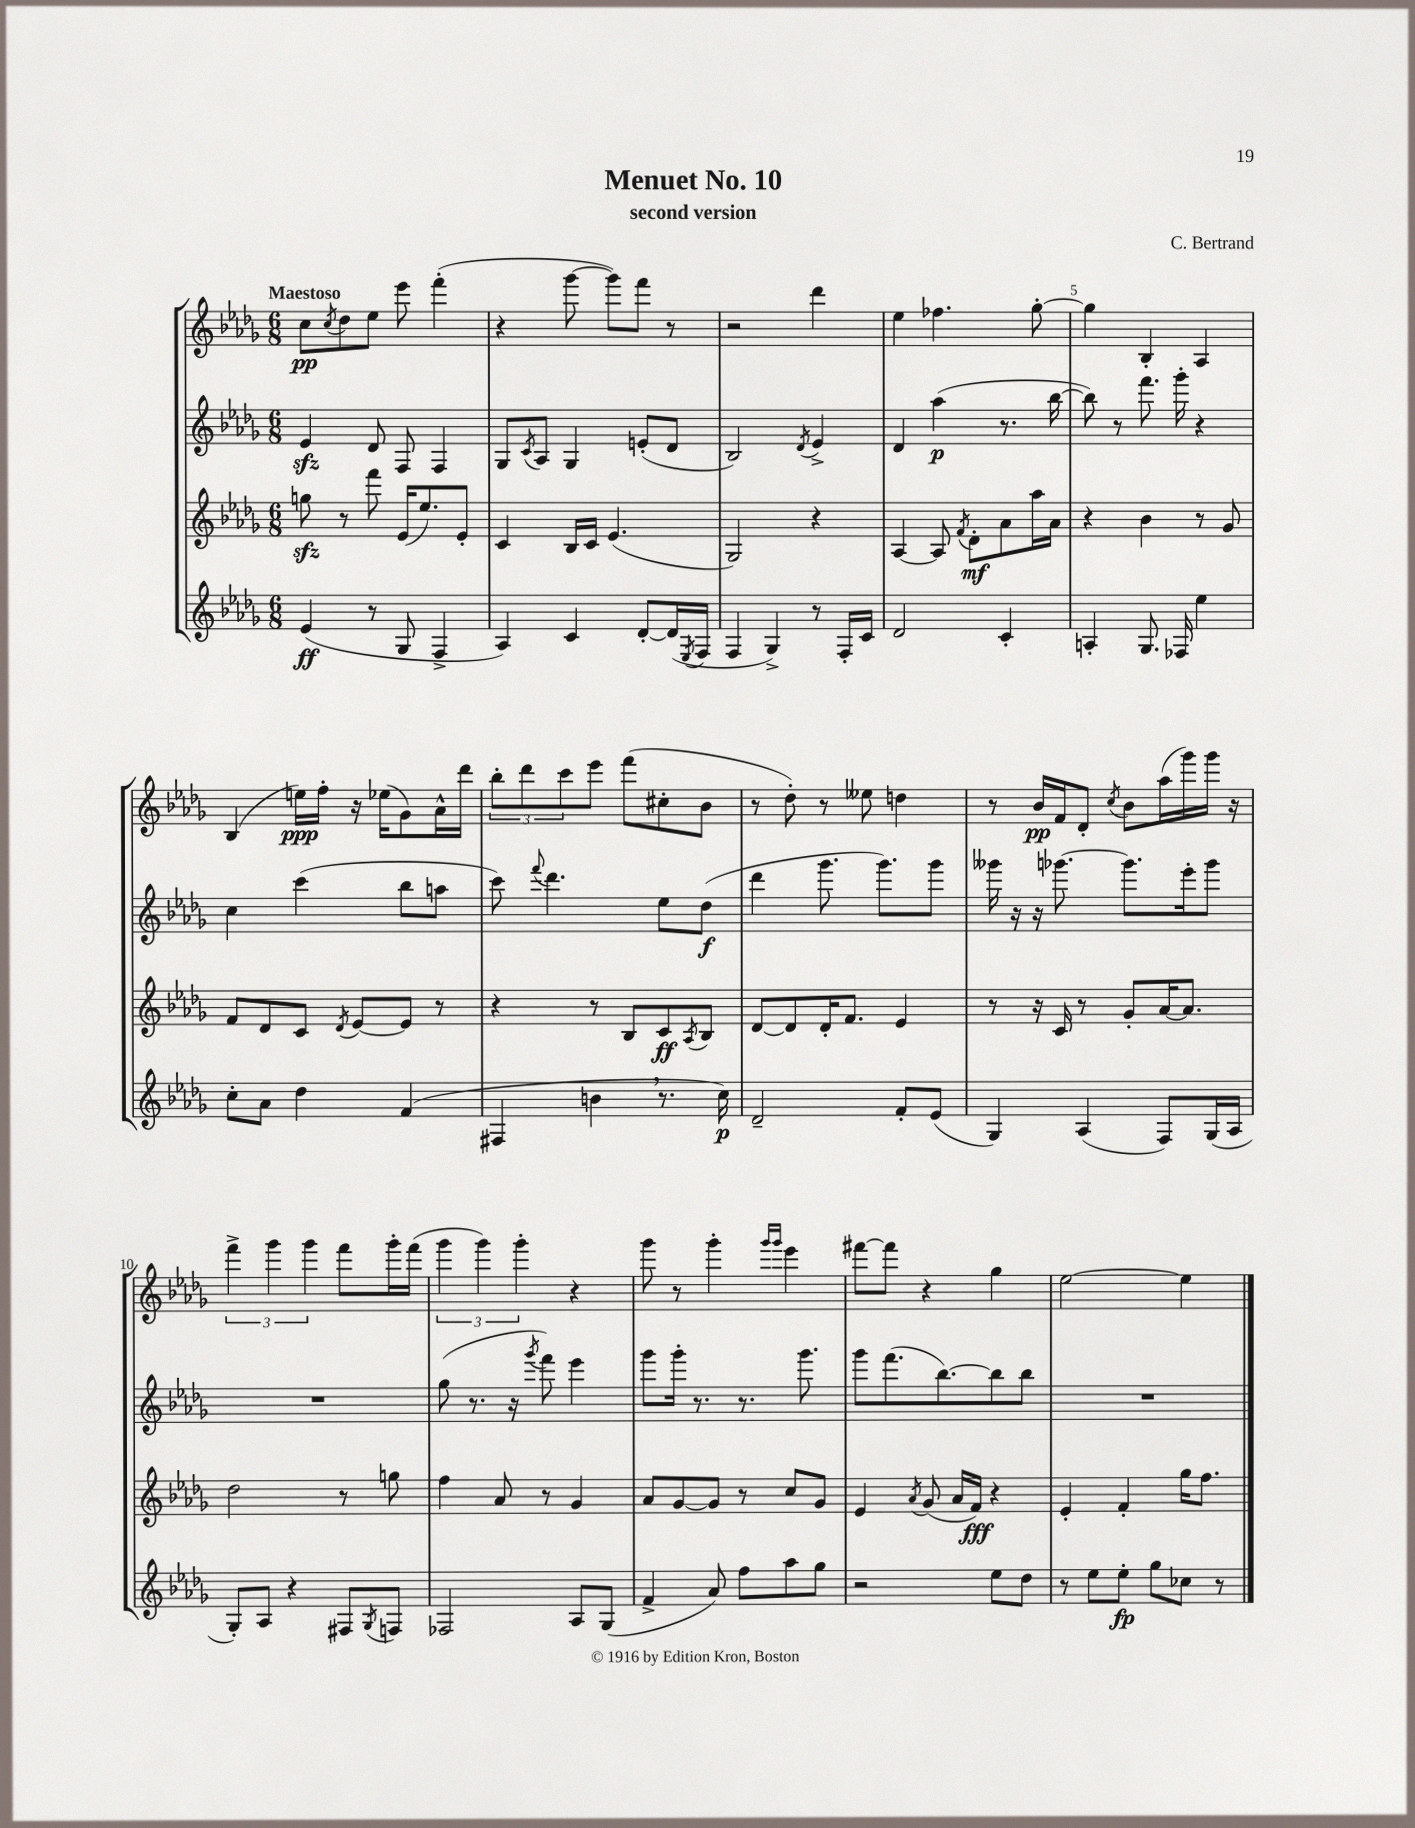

**kern	**kern	**kern	**kern
*staff4	*staff3	*staff2	*staff1
*clefG2	*clefG2	*clefG2	*clefG2
*k[b-e-a-d-g-]	*k[b-e-a-d-g-]	*k[b-e-a-d-g-]	*k[b-e-a-d-g-]
*M6/8	*M6/8	*M6/8	*M6/8
(4e-	8gg	4e-	8cc
.	.	.	8qcc
.	8r	.	8dd-
8r	8fff	8d-	8ee-
8G-	(16e-	8F	8eee-
.	8.ee-)	.	.
4F^	.	4F	(4fff'
.	8e-'	.	.
=	=	=	=
4A-)	4c	8G-	4r
.	.	8qc	.
.	.	8A-	.
4c	16B-	4G-	[8ggg-
.	16c	.	.
.	(4.e-	.	8ggg-])
[8d-'	.	(8e'	8fff
(16d-]	.	8d-	8r
8qE-	.	.	.
16F	.	.	.
=	=	=	=
4F	2G-)	2B-)	2r
4G-^)	.	.	.
.	.	8qd-	.
8r	4r	4e-^	4ddd-
16F'	.	.	.
16c	.	.	.
=	=	=	=
2d-	[4A-	4d-	4ee-
.	8A-]	(4aa-	4.ff-
.	8qf	.	.
.	8d-'	.	.
4c'	8a-	8.r	.
.	16aa-	.	[8gg-'
.	16a-	[16bb-	.
=	=	=	=
4A'	4r	8bb-])	4gg-]
.	.	8r	.
8.G-	4b-	8.fff	4B-'
16F-	.	16ggg-'	.
4ee-	8r	4r	4A-
.	8g-	.	.
=	=	=	=
8cc'	8f	4cc	(4B-
8a-	8d-	.	.
4dd-	8c	(4ccc	16ee)
.	.	.	16ff'
.	8qd-	.	.
.	[8e-	.	16r
.	.	.	(16ee-
(4f	8e-]	8bb-	8g-)
.	8r	8aa	16a-^^
.	.	.	16ddd-
=	=	=	=
4F#	4r	8ccc)	12bb-'
.	.	.	12ddd-
.	.	8qqfff	.
.	.	4.ddd-	.
.	.	.	12ccc
4b	8r	.	8eee-
.	8B-	.	(8fff
8.r	8c	8ee-	8cc#'
.	8qA-	.	.
.	8B-	(8dd-	8b-
16cc)	.	.	.
=	=	=	=
2d-~	[8d-	4ddd-	8r
.	8d-]	.	8dd-')
.	16d-'	8.ggg-	8r
.	8.f	.	.
.	.	.	8ee--
.	.	8.ggg-)	.
8f'	4e-	.	4dd
(8e-	.	8ggg-	.
=	=	=	=
4G-)	8r	16ggg--	8r
.	.	16r	.
.	16r	16r	16b-
.	16c	[8.ggg-	16f
(4A-	8r	.	8d-'
.	.	.	8qcc
.	8g-'	8.ggg-]	8b-
8F)	[16a-	.	(16aa-
.	8.a-]	16eee-'	16ggg-)
(16G-	.	8ggg-	16ggg-
16A-	.	.	16r
=	=	=	=
8G-')	2dd-	2.r	6fff^
8A-	.	.	.
.	.	.	6ggg-
4r	.	.	.
.	.	.	6ggg-
8F#	8r	.	8fff
8qG-	.	.	.
8F	8gg	.	16ggg-'
.	.	.	(16fff
=	=	=	=
2F-	4ff	(8gg-	6ggg-
.	.	8.r	.
.	.	.	6ggg-)
.	8a-	.	.
.	.	16r	.
.	.	.	6ggg-'
.	.	8qggg-	.
.	8r	8fff)	.
8A-	4g-	4eee-	4r
(8G-	.	.	.
=	=	=	=
4f^	8a-	8ggg-	8ggg-
.	[8g-	16ggg-'	8r
.	.	8.r	.
8a-)	8g-]	.	4ggg-'
8ff	8r	8.r	.
.	.	.	16qqggg-
.	.	.	16qqggg-
8aa-	8cc	.	4eee-
.	.	8.ggg-	.
8gg-	8g-	.	.
=	=	=	=
2r	4e-	8ggg-	[8fff#
.	.	(8.fff	8fff#]
.	8qa-	.	.
.	(8g-	.	4r
.	.	[8.bb-)	.
.	16a-	.	.
.	16f)	.	.
8ee-	4r	8bb-]	4gg-
8dd-	.	8bb-	.
=	=	=	=
8r	4e-'	2.r	[2ee-
8ee-	.	.	.
8ee-'	4f'	.	.
8gg-	.	.	.
8cc-	16gg-	.	4ee-]
.	8.ff	.	.
8r	.	.	.
==	==	==	==
*-	*-	*-	*-
